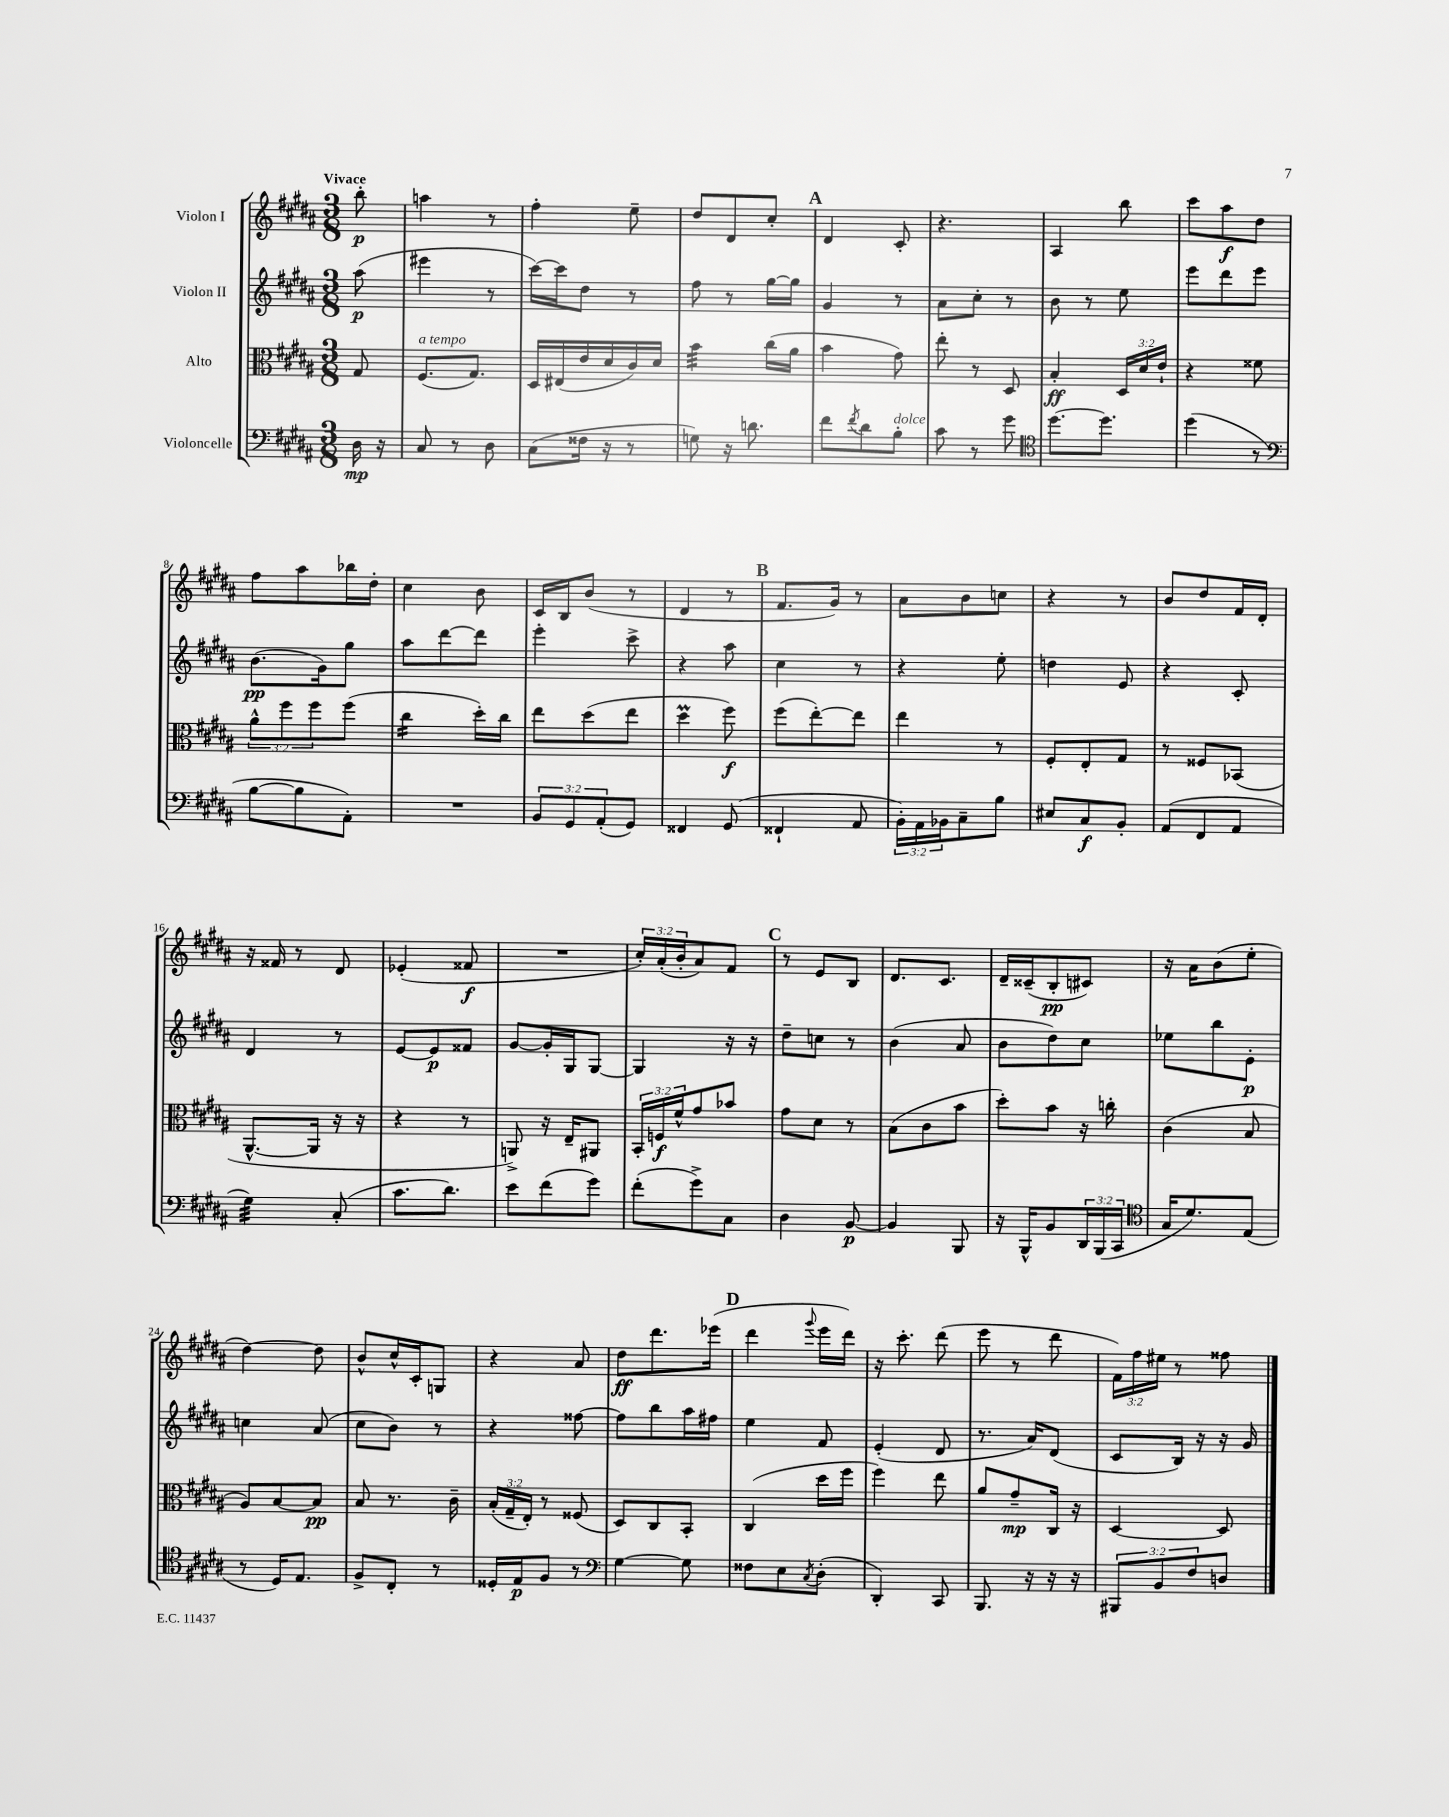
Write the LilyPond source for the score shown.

<<
\new StaffGroup <<
\new Staff = "s0" \with { instrumentName = "Violon I" } {
    \clef treble \key b \major \numericTimeSignature \time 3/8 \override Staff.TupletNumber.text = #tuplet-number::calc-fraction-text \partial 8 \tempo "Vivace"
    b''8-.\p |
    a''4 r8 |
    fis''4-. e''8-- |
    dis''8 dis'8 cis''8-. |
    \mark \markup { \bold "A" } dis'4 cis'8-. |
    r4. |
    ais4 b''8 |
    cis'''8 ais''8\f dis''8 |
    fis''8 ais''8 bes''16 dis''16-. |
    cis''4 b'8 |
    cis'16 b16 b'8( r8 |
    dis'4 r8 |
    \mark \markup { \bold "B" } fis'8. gis'16) r8 |
    ais'8 b'8 c''8 |
    r4 r8 |
    b'8 dis''8 fis'16 dis'16-. |
    r16 fisis'16 r8 dis'8 |
    ees'4-.( fisis'8\f |
    R4. |
    \tuplet 3/2 { cis''16-.) ais'16-.( b'16-. } ais'8) fis'8 |
    \mark \markup { \bold "C" } r8 e'8 b8 |
    dis'8. cis'8. |
    dis'16-- cisis'16--( b8-.\pp cis'8) |
    r16 ais'16 b'8( e''8-. |
    dis''4~) dis''8 |
    b'8-^ cis''16-^ cis'16-. g8 |
    r4 ais'8 |
    dis''8\ff dis'''8. ees'''16( |
    \mark \markup { \bold "D" } dis'''4 \appoggiatura { gis'''8 } e'''16 dis'''16) |
    r16 cis'''8.-. dis'''8( |
    e'''8 r8 dis'''8 |
    \tuplet 3/2 { fis'16) fis''16 eis''16 } r8 fisis''8 \bar "|." |
}
\new Staff = "s1" \with { instrumentName = "Violon II" } {
    \clef treble \key b \major \numericTimeSignature \time 3/8 \partial 8
    ais''8\p( |
    eis'''4 r8 |
    cis'''16~) cis'''16 dis''8 r8 |
    fis''8 r8 gis''16~ gis''16 |
    \mark \markup { \bold "A" } gis'4 r8 |
    ais'8 cis''8-. r8 |
    b'8 r8 e''8 |
    e'''8 dis'''8 e'''8 |
    b'8.\pp( gis'16) gis''8 |
    ais''8 dis'''8~ dis'''8 |
    e'''4-. cis'''8-> |
    r4 ais''8 |
    \mark \markup { \bold "B" } cis''4 r8 |
    r4 e''8-. |
    d''4 e'8 |
    r4 cis'8-. |
    dis'4 r8 |
    e'8~ e'8\p fisis'8 |
    gis'8~ gis'16-. gis16 gis8~ |
    gis4 r16 r16 |
    \mark \markup { \bold "C" } dis''8-- c''8 r8 |
    b'4( ais'8 |
    b'8 dis''8) cis''8 |
    ees''8 b''8 e'8-.\p |
    c''4 ais'8( |
    cis''8 b'8) r8 |
    r4 fisis''8~ |
    fisis''8 b''8 ais''16 fis''16 |
    \mark \markup { \bold "D" } e''4 fis'8 |
    e'4-.( dis'8 |
    r8. ais'16) dis'8( |
    cis'8 b16) r16 r16 gis'16 \bar "|." |
}
\new Staff = "s2" \with { instrumentName = "Alto" } {
    \clef alto \key b \major \numericTimeSignature \time 3/8 \override Staff.TupletNumber.text = #tuplet-number::calc-fraction-text \partial 8
    gis8 |
    fis8.^\markup { \italic "a tempo" }( gis8.) |
    dis16 eis16( e'16 dis'16 cis'16) dis'16 |
    b'4:32 cis''16( ais'16 |
    \mark \markup { \bold "A" } b'4 gis'8) |
    e''8-. r8 dis8 |
    b4-.\ff \tuplet 3/2 { dis16 dis'16 e'16-! } |
    r4 fisis'8 |
    \tuplet 3/2 { ais'8-^ fis''8 fis''8 } fis''8( |
    cis''4:16 dis''16-.) cis''16 |
    e''8 dis''8( e''8 |
    dis''4\prall fis''8\f) |
    \mark \markup { \bold "B" } fis''8( e''8~-.) e''8 |
    e''4 r8 |
    fis8-. e8-. gis8 |
    r8 fisis8 bes,8( |
    ais,8.~-^ ais,16 r16 r16 |
    r4 r8 |
    a,8->) r16 e16-- ais,8 |
    \tuplet 3/2 { b,16-. f16\f fis'16-^ } gis'8 bes'8 |
    \mark \markup { \bold "C" } gis'8 dis'8 r8 |
    b8( cis'8 b'8 |
    dis''8-.) b'8 r16 c''16-. |
    cis'4( b8 |
    ais8) b8~ b8\pp |
    b8 r8. cis'16-- |
    \tuplet 3/2 { b16-.( gis16-- e16-.) } r8 fisis8( |
    dis8) cis8 b,8-. |
    \mark \markup { \bold "D" } cis4( dis''16 fis''16 |
    fis''4) e''8 |
    ais'8 gis'8--\mp cis16 r16 |
    dis4~ dis8 \bar "|." |
}
\new Staff = "s3" \with { instrumentName = "Violoncelle" } {
    \clef bass \key b \major \numericTimeSignature \time 3/8 \override Staff.TupletNumber.text = #tuplet-number::calc-fraction-text \partial 8
    dis16\mp r16 |
    cis8 r8 dis8 |
    cis8( fisis16 r16 r8 |
    g8) r16 d'8. |
    \mark \markup { \bold "A" } fis'8 \acciaccatura { fis'8 } dis'8 b8-.^\markup { \italic "dolce" } |
    cis'8 r8 gis'8 |
    \clef tenor dis''8.~ dis''8. |
    dis''4( r8 |
    \clef bass b8~ b8 ais,8-.) |
    R4. |
    \tuplet 3/2 { b,8 gis,8 ais,8-.( } gis,8) |
    fisis,4 gis,8( |
    \mark \markup { \bold "B" } fisis,4-! ais,8 |
    \tuplet 3/2 { b,16-.) ais,16 bes,16 } cis8-- b8 |
    eis8 cis8\f b,8-. |
    ais,8( fis,8 ais,8 |
    gis4:32) cis8-.( |
    cis'8. dis'8.) |
    e'8 fis'8( gis'8) |
    fis'8-.( gis'8->) cis8 |
    \mark \markup { \bold "C" } dis4 b,8~\p |
    b,4 b,,8 |
    r16 b,,16-^ b,8 \tuplet 3/2 { dis,16 b,,16( cis,16 } |
    \clef tenor gis16 dis'8.) e8( |
    r8 dis16) e8. |
    fis8-> cis8-. r8 |
    disis16-. e16\p fis8 r8 |
    \clef bass gis4~ gis8 |
    \mark \markup { \bold "D" } fisis8 e8 \acciaccatura { cis8 } dis8-.( |
    dis,4-.) cis,8 |
    b,,8. r16 r16 r16 |
    \tuplet 3/2 { bis,,8 b,8 fis8 } d8 \bar "|." |
}
>>
>>
